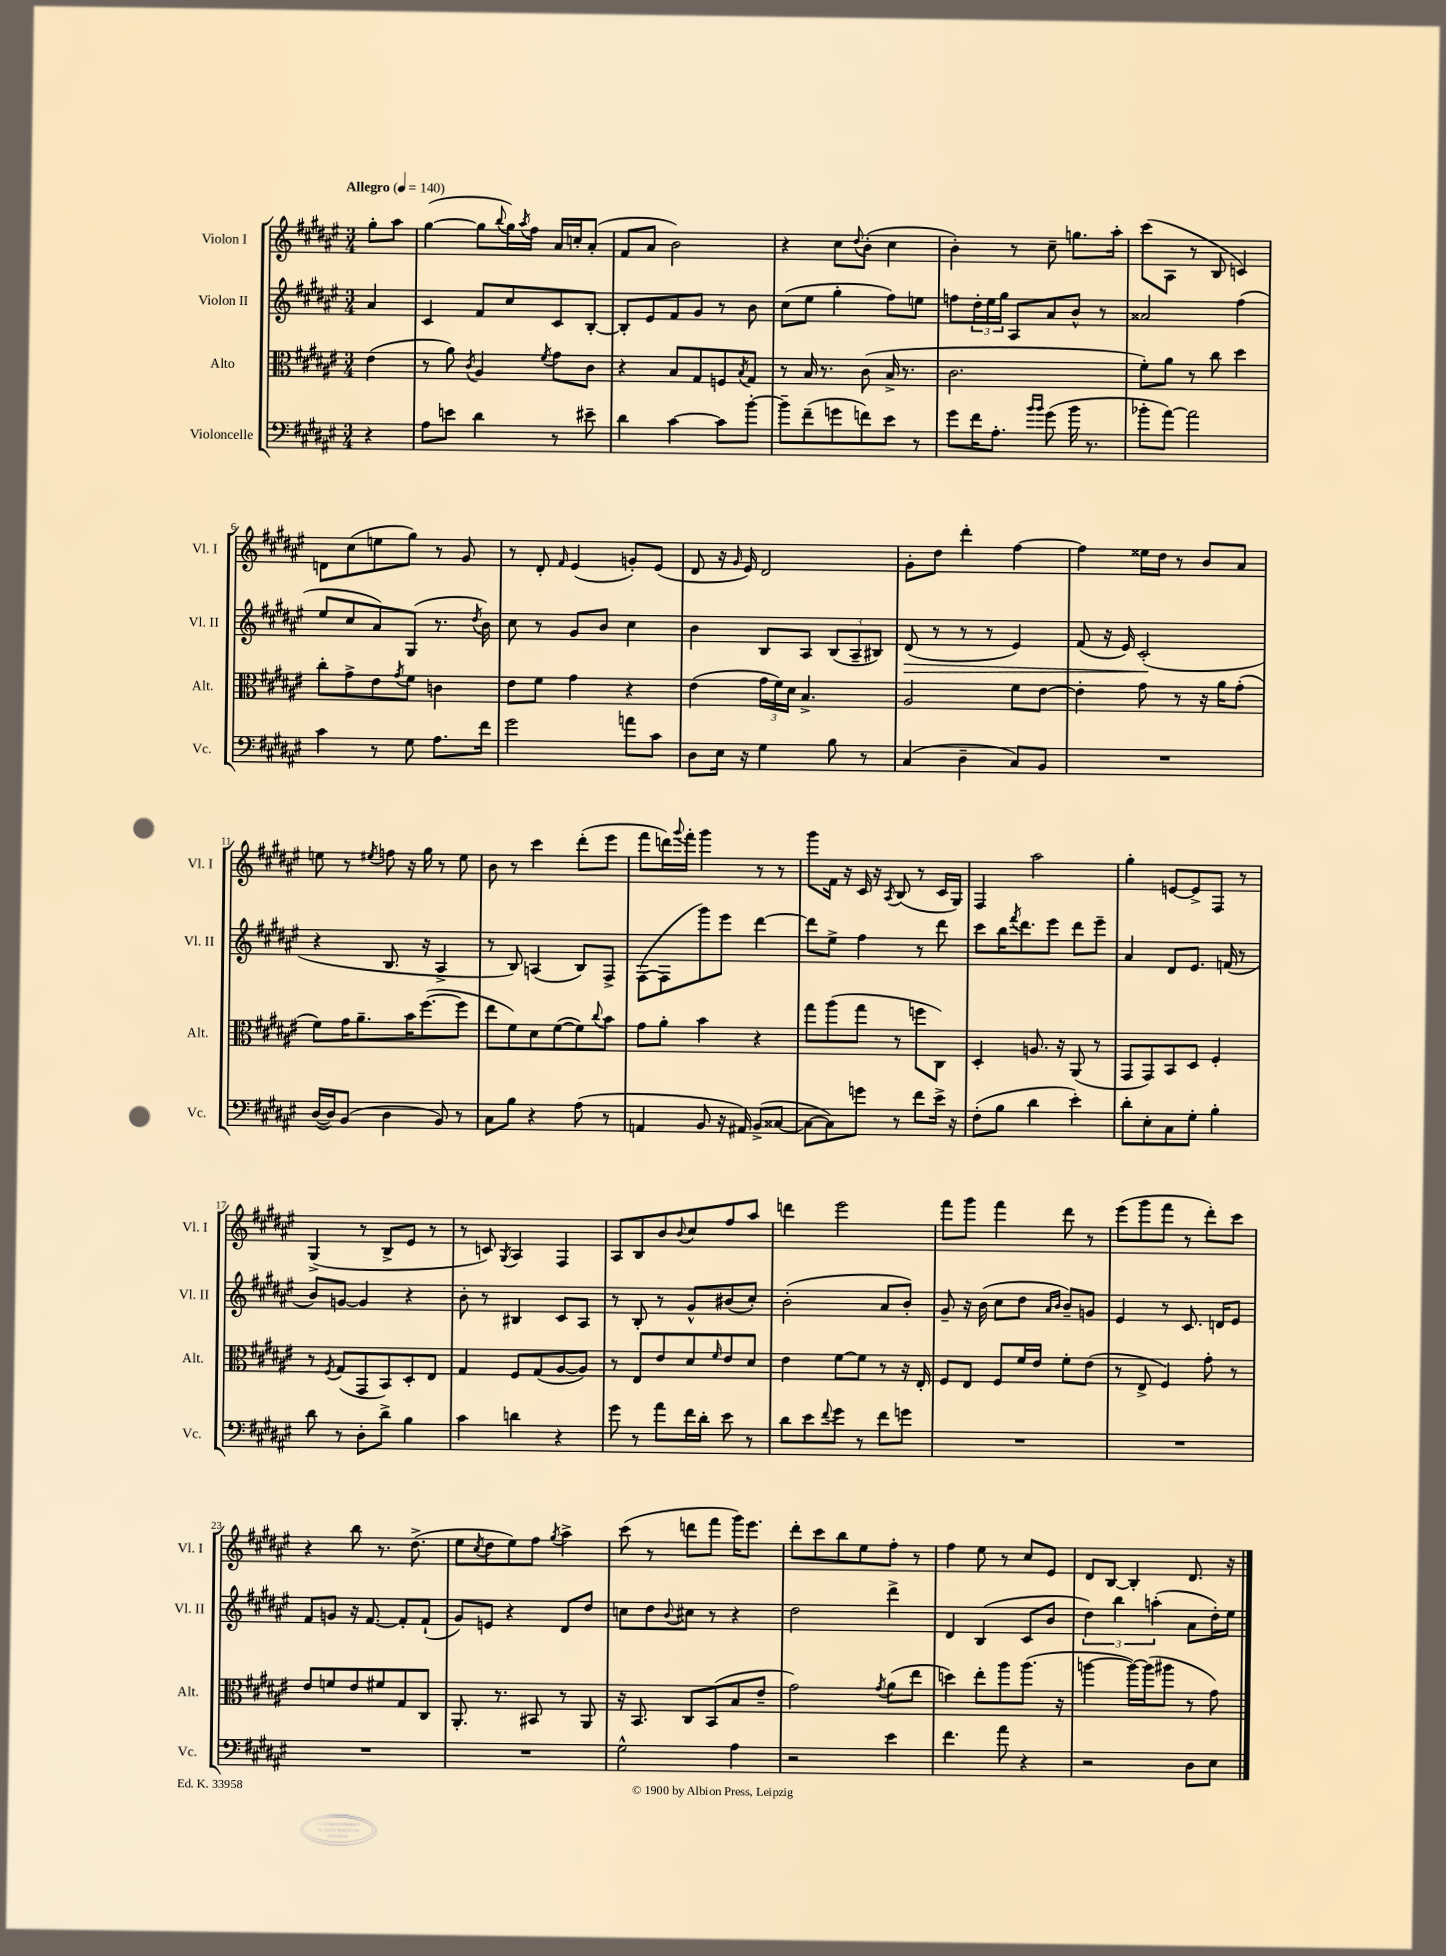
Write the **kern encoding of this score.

**kern	**kern	**kern	**dynam	**kern
*part4	*part3	*part2	*part2	*part1
*staff4	*staff3	*staff2	*staff2	*staff1
*I"Violoncelle	*I"Alto	*I"Violon II	*	*I"Violon I
*I'Vc.	*I'Alt.	*I'Vl. II	*	*I'Vl. I
*clefF4	*clefC3	*clefG2	*	*clefG2
*k[f#c#g#d#a#e#]	*k[f#c#g#d#a#e#]	*k[f#c#g#d#a#e#]	*	*k[f#c#g#d#a#e#]
*M3/4	*M3/4	*M3/4	*	*M3/4
*MM140	*MM140	*MM140	*	*MM140
=	=	=	=	=
!	!	!	!	!LO:TX:a:B:t=Allegro
4r	(4e#\	4a#/	.	8gg#'\L
.	.	.	.	8aa#\J
=1	=1	=1	=1	=1
8A#\L	8r	4c#/	.	([4gg#\
8en\J	8a#\)	.	.	.
.	8qc#/	.	.	.
4d#\	4A#/	8f#/L	.	8gg#\L]
.	.	.	.	8qqbb/
.	.	8cc#/	.	16gg#\L)
.	.	.	.	8qaa#/
.	.	.	.	16ff#\JJ
.	8qf#/	.	.	.
8r	8g#\L	8c#/	.	16a#/LL
.	.	.	.	16ccn'/J
8e#X~\	8c#\J	[8B'/J	.	(8a#'/J
=2	=2	=2	=2	=2
4d#\	4r	8B'/L]	.	8f#/L
.	.	8e#/	.	8a#/J
[4c#\	8B/L	8f#/	.	2b\)
.	8G#/	8g#/J	.	.
8c#\L]	8Fn/	8r	.	.
.	8qB/	.	.	.
[8b'\J	8G#/J	8b\	.	.
=3	=3	=3	=3	=3
8b~\L]	8r	(8cc#\L	.	4r
(8f#~\	16B/	8ee#\J	.	.
.	8.r	.	.	.
8gn\	.	4gg#'\	.	8cc#\L
.	.	.	.	8qqdd#/
8fn\)	(8c#\	.	.	(8b'\J
8e#\J	16B^/	8ff#\L)	.	4cc#\
.	8.r	.	.	.
8r	.	8een\J	.	.
=4	=4	=4	=4	=4
8g#\L	2.c#\	8ffn\L	.	4b'\)
16f#\K	.	24dd#'\L	.	.
.	.	24ee#\	.	.
8.A#'\J	.	.	.	.
.	.	24gg#\JJ	.	.
.	.	8A#/L	.	8r
16qqb/LL	.	.	.	.
16qqb/JJ	.	.	.	.
(8g#\	.	8a#/	.	8cc#~\
16b\	.	8b^^/J	.	8.ggn\L
8.r	.	.	.	.
.	.	8r	.	.
.	.	.	.	16aa#'\Jk
=5	=5	=5	=5	=5
8b-X'\L	8f#'\L)	2a##X/	.	(8ccc#\L
[8a#\J)	8a#\J	.	.	8A#\J
2a#\]	8r	.	.	8r
.	8cc#\	.	.	8B/
.	4dd#\	(4ff#\	.	4cn/)
!!LO:LB:g=z
=6	=6	=6	=6	=6
4c#\	8cc#'\L	8ee#/L	.	8dn\L
.	8g#^\	8cc#/	.	(8cc#\
8r	8e#\	8a#/)	.	8een\
.	8qg#/	.	.	.
8G#\	8f#\J	(8G#/J	.	8gg#\J)
8.A#\L	4cn\	8.r	.	8r
.	.	.	.	8g#/
.	.	8qdd#/	.	.
16f#\Jk	.	16b\)	.	.
=7	=7	=7	=7	=7
2g#\	8e#\L	8cc#\	.	8r
.	8f#\J	8r	.	8d#'/
.	.	.	.	16qqf#/
.	4g#\	8g#/L	.	(4e#/
.	.	8b/J	.	.
8an\L	4r	4cc#\	.	8gn'/L)
8c#\J	.	.	.	(8e#/J
=8	=8	=8	=8	=8
8D#\L	(4e#\	4b\	.	8d#/
16E#\Jk	.	.	.	16r
.	.	.	.	16qqg#/
16r	.	.	.	16e#/)
4G#\	24g#\LL	8B/L	.	2d#/
.	24f#\)	.	.	.
.	24d#\JJ	.	.	.
.	4.B^/	8A#/J	.	.
8B\	.	(12B/L	.	.
.	.	12A#~/	.	.
8r	.	.	.	.
.	.	12B#X/J)	.	.
=9	=9	=9	=9	=9
!	!	!	!LO:HP:b	!
(4C#/	2A#/	(8d#/	>	8g#'\L
.	.	8r	.	8dd#\J
4D#~\	.	8r	.	4ddd#'\
.	.	8r	.	.
8C#/L)	8f#\L	4e#/)	.	[4ff#\
8BB/J	[8e#\J	.	.	.
=10	=10	=10	=10	=10
2.r	4e#'\]	(8f#/	.	4ff#\]
.	.	16r	.	.
.	.	16e#/)	.	.
.	8g#\	(2c#'/	.	16ee##X\LL
.	.	.	.	16dd#\JJ
.	8r	.	.	8r
.	16r	.	.	8b/L
.	16a#\KL	.	.	.
.	(8g#'\J	.	.	8a#/J
.	.	.	]	.
!!LO:LB:g=z
=11	=11	=11	=11	=11
([16D#/LL	8f#\L)	4r	.	8een\
16D#/J])	.	.	.	.
(8BB/J	16g#\K	.	.	8r
.	8.a#~\	.	.	.
.	.	.	.	8qee#X/
4D#\	.	8.B/	.	8ffn\
.	16b\K	.	.	16r
.	([8.ff#\	16r	.	16gg#\
8BB/)	.	4A#^/	.	8r
8r	8ff#\J]	.	.	8ee#\
=12	=12	=12	=12	=12
8C#\L	8ee#\L	8r	.	8b\
8B\J	8f#\)	8B/)	.	8r
4r	8d#\	(4An/	.	4ccc#\
.	([8f#\	.	.	.
(8A#\	8f#\])	8B/L)	.	(8ddd#'\L
.	8qqcc#/	.	.	.
8r	8b\J	8F#^/J	.	8eee#\J
=13	=13	=13	=13	=13
4AAn/	8g#\L	([8F#\L	.	8fff#\L
.	8a#'\J	8F#\]	.	16dddn\L)
.	.	.	.	8qqggg#/
.	.	.	.	16fff#'\JJ
8BB/	4b\	8ggg#\)	.	4ggg#\
16r	.	8eee#\J	.	.
16AA#X/)	.	.	.	.
(8BB^/L	4r	[4ddd#\	.	8r
[8C##X/J	.	.	.	8r
=14	=14	=14	=14	=14
8C##\L_	8gg#\L	8ddd#\L]	.	8ggg#\L
8C##\])	(8aa#\	8ee#^\J	.	16f#\Jk
.	.	.	.	16r
8gn\J	8gg#\J	4ff#\	.	16c#/
.	.	.	.	16r
.	.	.	.	8qA#/
8r	8r	.	.	(8B/
8f#\L	8ffn\L	8r	.	8r
16e#^\Jk	8C#\J)	8ddd#\	.	16c#/LL
16r	.	.	.	16G#/JJ)
=15	=15	=15	=15	=15
(8F#'\L	4D#'/	8ccc#\L	.	4F#/
8B\J	.	16bb\K	.	.
.	.	8qfff#/	.	.
.	.	8.ddd#\	.	.
4d#\	8.An/	.	.	2aa#\
.	.	8eee#\J	.	.
.	16r	.	.	.
4e#'\)	(8AA#/	8ddd#\L	.	.
.	8r	8eee#~\J	.	.
=16	=16	=16	=16	=16
8d#'\L	8GG#/L	4a#/	.	4gg#'\
8E#'\	8GG#/)	.	.	.
8C#\	8BB/	8d#/L	.	[8en/L
8G#'\J	8D#/J	8.e#/J	.	8e^/]
4B'\	4F#'/	.	.	8F#/J
.	.	(16fn/	.	.
.	.	8r	.	8r
!!LO:LB:g=z
=17	=17	=17	=17	=17
8d#\	8r	8b/L)	.	(4G#^/
.	8qF#/	.	.	.
8r	(8G#/L	[8gn/J	.	.
8D#'\L	8GG#/	4g/]	.	8r
8d#^\J	8BB/)	.	.	8B^/L
4B\	8D#'/	4r	.	8e#/J
.	8E#/J	.	.	8r
=18	=18	=18	=18	=18
4c#\	4G#/	8b'\	.	8r
.	.	8r	.	8cn/)
.	.	.	.	8qG#/
4dn\	8F#/L	4B#X/	.	4A#/
.	(8G#/	.	.	.
4r	[8A#/	8c#/L	.	4F#/
.	8A#/J])	8A#/J	.	.
=19	=19	=19	=19	=19
8g#\	8r	8r	.	8A#/L
8r	8E#/L	8B'/	.	8B/
8a#\L	8e#/	8r	.	8b/
.	.	.	.	8qqb/
16f#\L	8d#/	8g#^^/L	.	8cc#/
16d#'\JJ	.	.	.	.
.	16qqf#/	.	.	.
8e#\	8e#/	(8b#X/	.	8ff#/
8r	8d#/J	8cc#'/J)	.	8aa#/J
=20	=20	=20	=20	=20
8d#\L	4e#\	(2b'\	.	4dddn\
8e#\	.	.	.	.
8qqf#/	.	.	.	.
8g#\J	[8f#\L	.	.	2eee#\
8r	8f#\J]	.	.	.
8f#\L	8r	8a#/L	.	.
8gn\J	16r	8b'/J)	.	.
.	16E#'/	.	.	.
=21	=21	=21	=21	=21
2.r	8F#/L	8g#~/	.	8fff#\L
.	8E#/J	16r	.	8ggg#\J
.	.	(16b\	.	.
.	8F#/L	8cc#\L	.	4fff#\
.	16f#/L	8dd#\J	.	.
.	16e#/JJ	.	.	.
.	.	16qqa#/LL	.	.
.	.	16qqb/JJ	.	.
.	8f#'\L	8b~/L)	.	8ddd#\
.	(8e#\J	8gn/J	.	8r
=22	=22	=22	=22	=22
2.r	8r	4e#/	.	(8eee#\L
.	8E#^/	.	.	8ggg#\
.	4F#/)	8r	.	8fff#\J
.	.	8.c#/	.	8r
.	8g#'\	.	.	8ddd#'\L)
.	.	16dn/KL	.	.
.	8r	8e#/J	.	8ccc#\J
!!LO:LB:g=z
=23	=23	=23	=23	=23
2.r	8e#/L	8f#/L	.	4r
.	8fn/	8gn/J	.	.
.	8e#/	16r	.	8bb\
.	.	[8.f#/	.	.
.	8f#X/	.	.	8.r
.	8G#/	8f#'/L]	.	.
.	.	.	.	(8.dd#^\
.	8C#/J	(8f#`/J	.	.
=24	=24	=24	=24	=24
2.r	8.AA#'/	8g#/L)	.	8ee#\L
.	.	.	.	8qcc#/
.	.	8en/J	.	8dd#\
.	8.r	.	.	.
.	.	4r	.	8ee#\)
.	8BB#X/	.	.	8ff#\J
.	.	.	.	8qgg#/
.	8r	8d#/L	.	4aa#^\
.	8AA#/	8dd#/J	.	.
=25	=25	=25	=25	=25
2G#^^\	16r	8ccn\L	.	(8ccc#\
.	8.BB/	.	.	.
.	.	8dd#\	.	8r
.	.	8qqb/	.	.
.	8C#/L	8cc#X\J	.	8dddn\L
.	(8BB/	8r	.	8fff#\J
4A#\	8B/	4r	.	16ggg#\KL)
.	.	.	.	8.eee#\J
.	8e#~/J	.	.	.
=26	=26	=26	=26	=26
2r	2g#\)	2dd#\	.	8ddd#'\L
.	.	.	.	8ccc#\
.	.	.	.	8bb\
.	.	.	.	8ee#\
.	8qg#/	.	.	.
4e#\	(8a#\L	4ddd#^\	.	8ff#'\J
.	8ee#\J	.	.	8r
=27	=27	=27	=27	=27
4.f#\	4ddn\)	4d#/	.	4ff#\
.	8ee#'\L	(4B/	.	8ee#\
8a#\	8aa#\	.	.	8r
4r	(8.aa#\J	8c#/L	.	8cc#/L
.	.	8b/J	.	8e#/J
.	16r	.	.	.
=28	=28	=28	=28	=28
2r	[4aan\	6dd#\)	.	8d#/L
.	.	.	.	[8B/J
.	.	6bb\	.	.
.	16aa\LL_)	.	.	4B'/]
.	(16aa\J]	.	.	.
.	.	(6aan'\	.	.
.	8aa#X\J	.	.	.
8D#\L	8r	8a#\L	.	8.d#/
8E#\J	8g#\)	16dd#'\L)	.	.
.	.	16ee#\JJ	.	16r
==	==	==	==	==
*-	*-	*-	*-	*-
